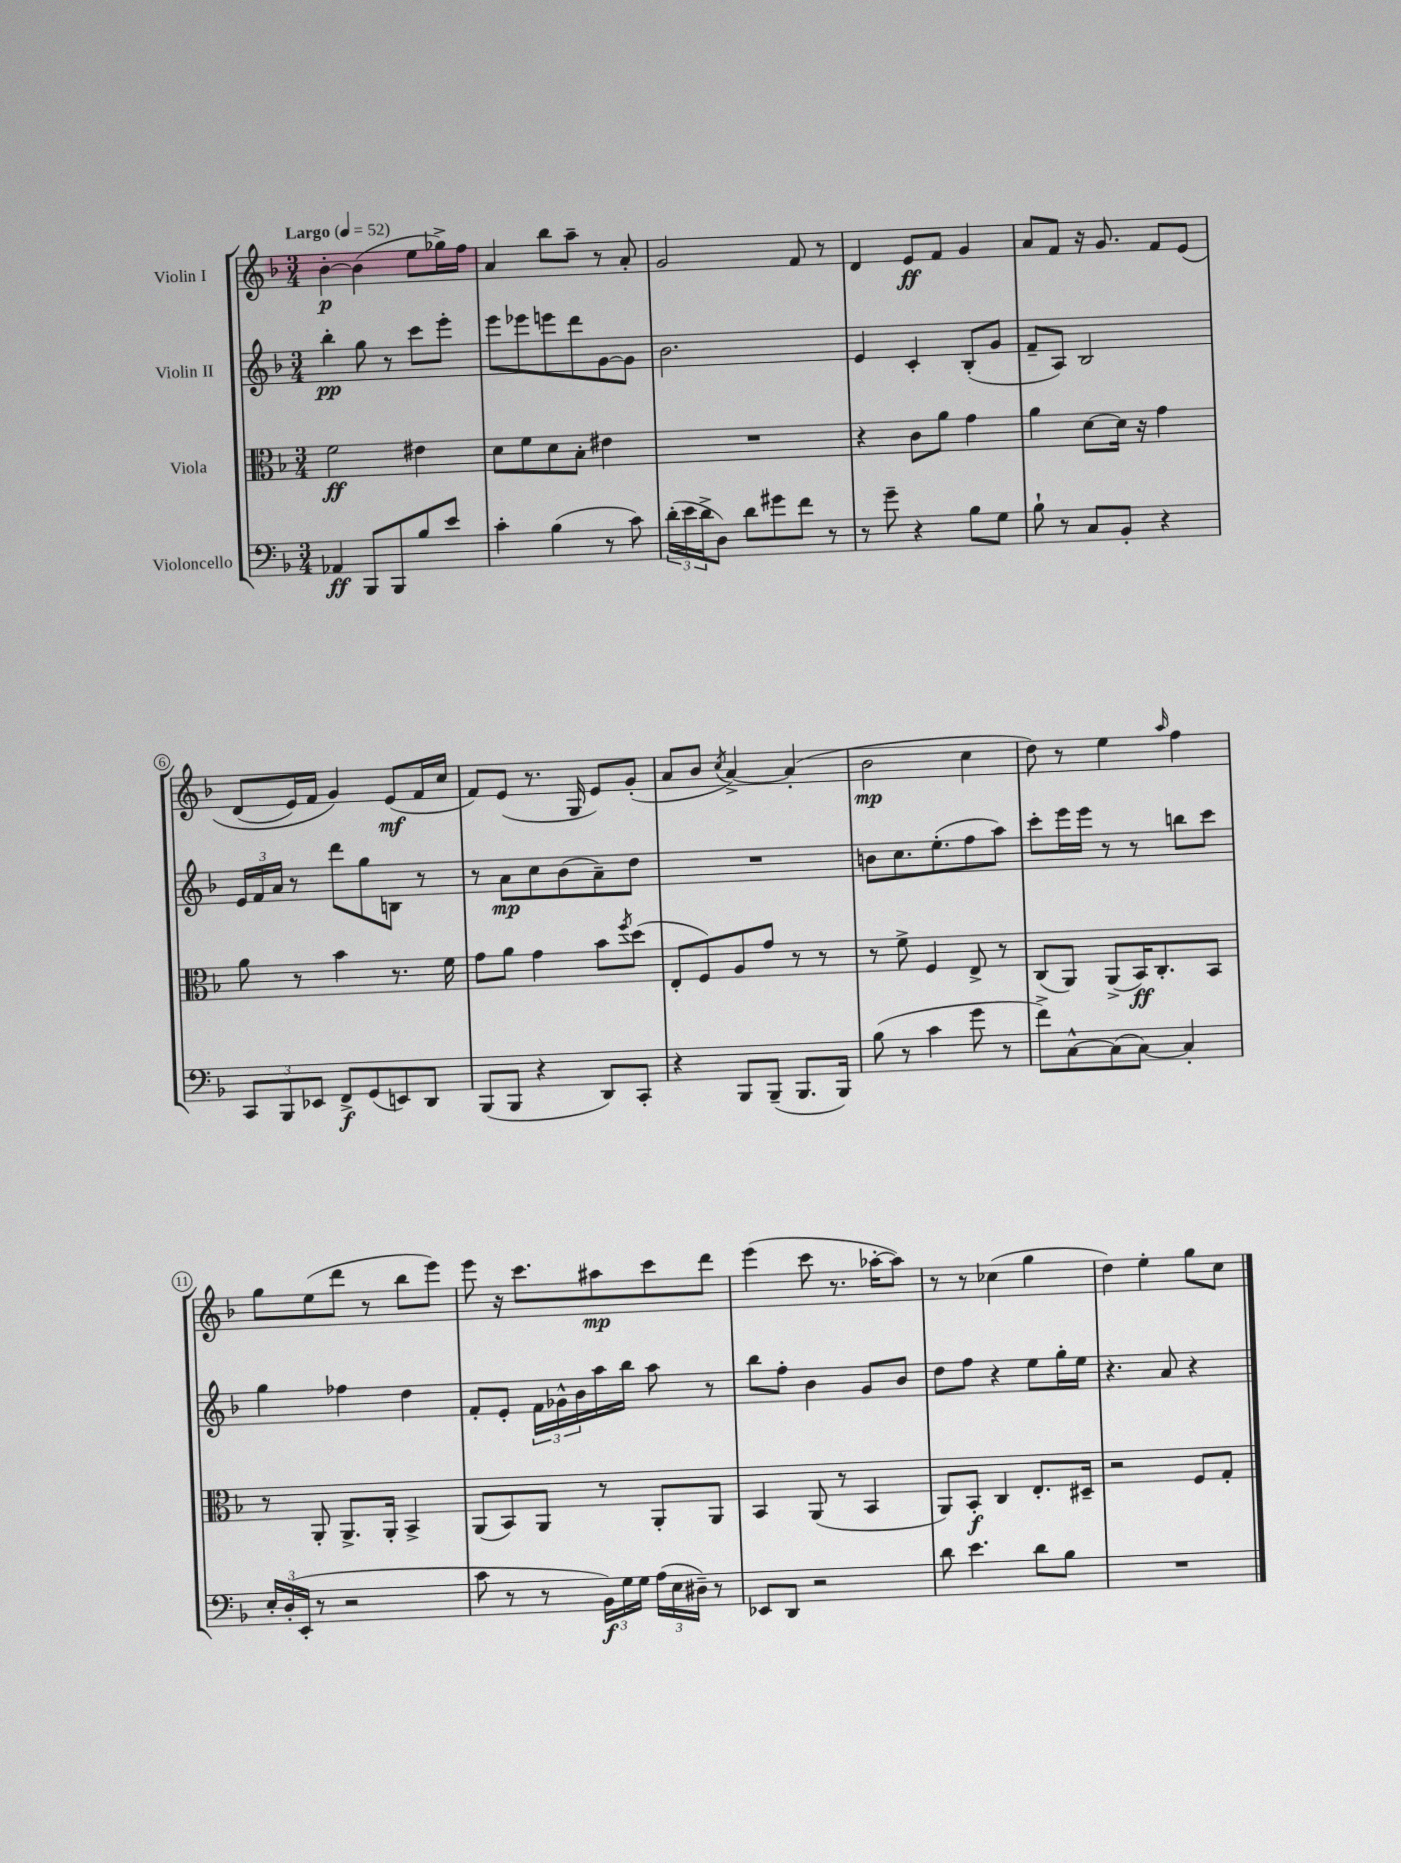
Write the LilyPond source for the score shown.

<<
\new StaffGroup <<
\new Staff = "s0" \with { instrumentName = "Violin I" } {
    \clef treble \key f \major \numericTimeSignature \time 3/4 \tempo "Largo" 4 = 52
    bes'4~-.\p bes'4( e''8 ges''16->) f''16 |
    a'4 bes''8 a''8-- r8 a'8-. |
    g'2 f'8 r8 |
    d'4 e'8\ff f'8 g'4 |
    a'8 f'8 r16 g'8. f'8 e'8\( |
    d'8( e'16) f'16 g'4\) e'8\mf( f'16 c''16 |
    f'8) e'8( r8. g16 e'8) g'8-.( |
    a'8 bes'8 \acciaccatura { c''8 } a'4~->) a'4-.( |
    bes'2\mp c''4 |
    d''8) r8 e''4 \grace { a''16 } f''4 |
    g''8 e''8( d'''8 r8 bes''8 e'''8) |
    e'''8 r16 c'''8. ais''8\mp c'''8 d'''8 |
    e'''4( c'''8 r8. aes''16~-. aes''8) |
    r8 r8 ces''4( g''4 |
    d''4) e''4-. g''8 c''8 \bar "|." |
}
\new Staff = "s1" \with { instrumentName = "Violin II" } {
    \clef treble \key f \major \numericTimeSignature \time 3/4
    bes''4-.\pp g''8 r8 c'''8 e'''8-. |
    e'''8 ees'''8 e'''8 d'''8 g'8~ g'8 |
    bes'2. |
    e'4 c'4-. bes8-.( g'8 |
    f'8-- a8) bes2 |
    \tuplet 3/2 { e'16 f'16 a'16 } r8 d'''8 g''8 b8 r8 |
    r8 a'8\mp c''8 bes'8( a'8--) d''8 |
    R2. |
    b'8 c''8. e''8.-.( f''8 a''8) |
    c'''8-. e'''16 e'''16 r8 r8 b''8 c'''8 |
    g''4 fes''4 d''4 |
    f'8-. e'8-. \tuplet 3/2 { f'16 ges'16-^ bes'16 } a''16 bes''16 a''8 r8 |
    bes''8 f''8-. bes'4 g'8 bes'8 |
    d''8 f''8 r4 e''8 g''16-. e''16 |
    r4. a'8 r4 \bar "|." |
}
\new Staff = "s2" \with { instrumentName = "Viola" } {
    \clef alto \key f \major \numericTimeSignature \time 3/4
    f'2\ff eis'4 |
    d'8 f'8 d'8 bes8-. eis'4 |
    R2. |
    r4 c'8 a'8 g'4 |
    a'4 d'8~ d'16 r16 g'4 |
    a'8 r8 bes'4 r8. f'16 |
    g'8 a'8 g'4 bes'8 \acciaccatura { f''8 } d''8( |
    e8-. f8) a8 g'8 r8 r8 |
    r8 f'8-> f4 e8-> r8 |
    c8( a,8) a,8->( bes,16\ff) c8.-. bes,8 |
    r8 a,8-. a,8.-> a,16-. bes,4-> |
    a,8( bes,8) a,8 r8 a,8-. a,8 |
    bes,4 a,8( r8 bes,4 |
    a,8) bes,8-.\f c4 e8.-. dis16-- |
    r2 f8 g8-. \bar "|." |
}
\new Staff = "s3" \with { instrumentName = "Violoncello" } {
    \clef bass \key f \major \numericTimeSignature \time 3/4
    aes,4\ff bes,,8 bes,,8 bes8 e'8 |
    c'4-. bes4( r8 c'8) |
    \tuplet 3/2 { d'16-.( e'16 d'16-> } d8) d'8 gis'8 f'8 r8 |
    r8 g'8-- r4 bes8 g8 |
    bes8-! r8 c8 bes,8-. r4 |
    \tuplet 3/2 { c,8 bes,,8 ees,8 } f,8->\f g,8( e,8) d,8 |
    bes,,8( bes,,8 r4 d,8) c,8-. |
    r4 bes,,8 bes,,8--( bes,,8. bes,,16) |
    bes8( r8 c'4 g'8 r8 |
    f'8->) c8~-^ c8( c8~) c4-. |
    \tuplet 3/2 { e16-. d16-.( e,16-. } r8 r2 |
    c'8 r8 r8 \tuplet 3/2 { bes,16\f) g16 g16 } \tuplet 3/2 { a16( e16 dis16--) } r8 |
    ees,8 d,8 r2 |
    d'8 e'4. d'8 bes8 |
    R2. \bar "|." |
}
>>
>>
\layout { \context { \Score \override BarNumber.stencil = #(make-stencil-circler 0.1 0.3 ly:text-interface::print) } }
